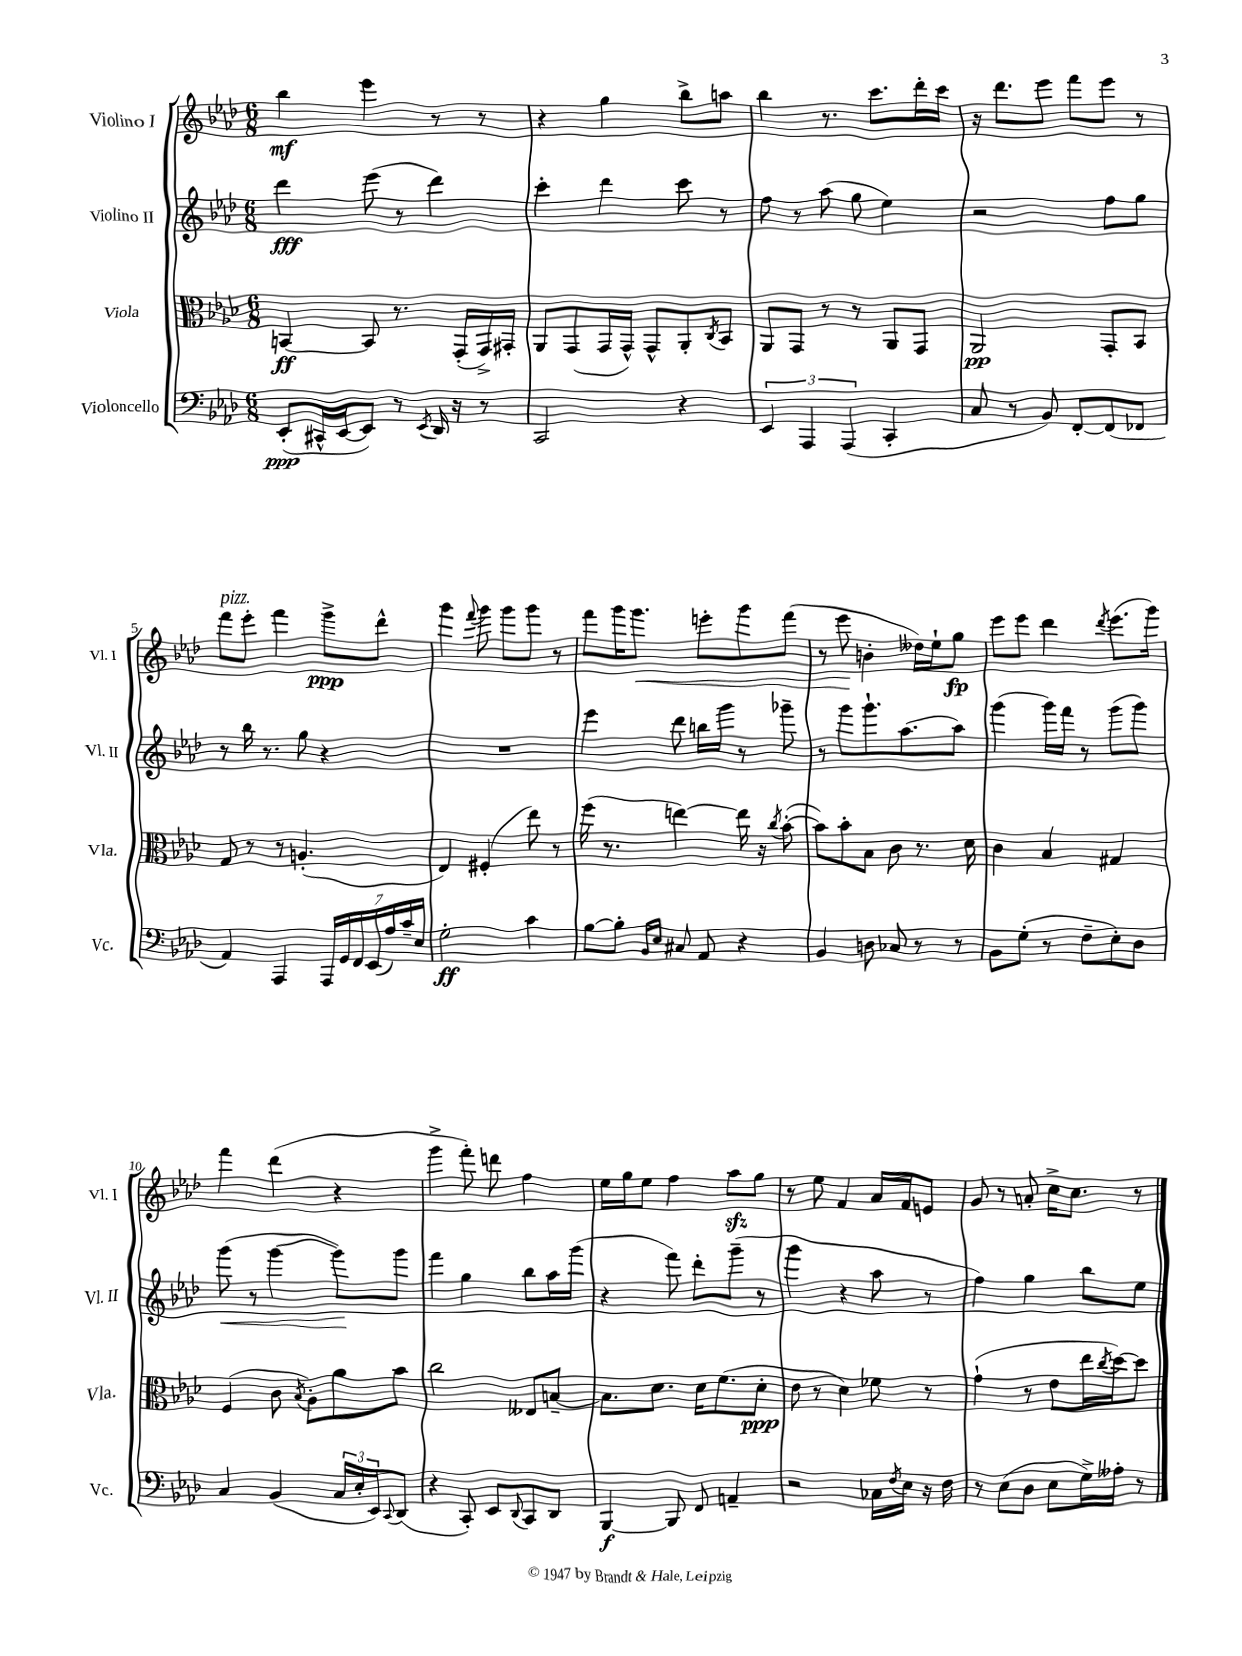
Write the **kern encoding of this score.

**kern	**kern	**kern	**kern
*staff4	*staff3	*staff2	*staff1
*clefF4	*clefC3	*clefG2	*clefG2
*k[b-e-a-d-]	*k[b-e-a-d-]	*k[b-e-a-d-]	*k[b-e-a-d-]
*M6/8	*M6/8	*M6/8	*M6/8
(8EE-'/L	[4BB/	4ddd-\	4bb-\
16CC#^^/L	.	.	.
[16EE-/J	.	.	.
8EE-/]J)	8BB/]	(8eee-\	4eee-\
8r	8.r	8r	.
8qEE-/	.	.	.
16DD-/	.	4ddd-\)	8r
16r	(16GG'/LL	.	.
8r	16GG^/)	.	8r
.	16GG#'/JJ	.	.
=	=	=	=
2CC/	8AA-/L	4ccc'\	4r
.	(8GG/	.	.
.	16GG/L	4ddd-\	4gg\
.	16GG^^/JJ)	.	.
.	8GG^^/L	.	.
4r	8AA-'/	8ccc\	8bb-^\L
.	8qC/	.	.
.	8BB-/J	8r	8aa\J
=	=	=	=
6EE-/	8AA-/L	8ff\	4bb-\
.	8GG/J	8r	.
6AAA-/	.	.	.
.	8r	(8aa-\	8.r
(6AAA-/	.	.	.
.	8r	8gg\	.
.	.	.	8.ccc\L
4CC'/	8AA-/L	4ee-\)	.
.	8GG/J	.	16ddd-'\L
.	.	.	16ccc\JJ
=	=	=	=
8C/	2AA-/	2r	16r
.	.	.	8.ddd-\L
8r	.	.	.
8BB-/)	.	.	8eee-\J
[8FF'/L	.	.	8fff\L
(8FF/]	8GG'/L	8ff\L	8eee-\J
8FF-/J	8BB-/J	8gg\J	8r
=	=	=	=
4AA-/)	8G/	8r	8fff\L
.	8r	16bb-\	8eee-'\J
.	.	8.r	.
4AAA-/	8r	.	4fff\
.	(4.A'/	8gg\	.
28AAA-/LL	.	4r	8ggg^\L
28GG/	.	.	.
28FF/	.	.	.
(28EE-/	.	.	.
.	.	.	8ddd-^^\J
28A-/)	.	.	.
28c~/	.	.	.
28E-/JJ	.	.	.
=	=	=	=
2G'\	4E-/)	2.r	4ggg\
.	.	.	8qqfff/
.	(4F#'/	.	8ggg\
.	.	.	8ggg\L
4c\	8ee-\)	.	8ggg\J
.	8r	.	8r
=	=	=	=
[8B-\L	(16ff\	4eee-\	8fff\L
.	8.r	.	.
8B-'\]J	.	.	16ggg\K
.	.	.	8.ggg\J
16qqBB-/LL	.	.	.
16qqE-/JJ	.	.	.
8C#/	[4ee\)	8ddd-\	.
8AA-/	.	16bb\LL	8eee'\L
.	.	16ggg\JJ	.
4r	16ee\]	8r	8ggg\
.	16r	.	.
.	8qcc/	.	.
.	([8b-'\	8ggg-~\	(8fff\J
=	=	=	=
4BB-/	8b-\]L)	8r	8r
.	8b-'\	8ggg\L	8eee-\
8D\	8B-\J	8.ggg`\	4b'\
8C-/	8c\	.	.
.	.	[8.aa-\	.
8r	8.r	.	16dd--\LL)
.	.	.	16ee-`\J
8r	.	8aa-\]J	8gg\J
.	16d-\	.	.
=	=	=	=
8BB-\L	4c\	(4ggg\	8eee-\L
(8G'\J	.	.	8eee-\J
8r	4B-/	16ggg\LL)	4ddd-\
.	.	16fff\JJ	.
8F~\L	.	8r	.
.	.	.	8qddd-/
8E-'\)	4G#/	(8ggg\L	(8.eee-\L
8D-\J	.	8ggg\J)	.
.	.	.	16ggg\Jk)
=	=	=	=
4C/	(4F/	(8ggg\	4fff\
.	.	8r	.
(4BB-/	8c\	[4ggg\	(4ddd-\
.	8qB-/	.	.
.	8A-'\L)	.	.
24C/LL	8a-\	8ggg\]L)	4r
24E-'/	.	.	.
24EE-/J)	.	.	.
8qqCC/	.	.	.
(8DD-/J	8b-\J	8ggg\J	.
=	=	=	=
4r	2cc\	4fff\	4ggg^\
8CC'/)	.	4gg\	8fff'\)
8EE-/L	.	.	8ddd\
8qqDD-/	.	.	.
8CC/	8E--/L	8bb-\L	4ff\
8DD-/J	[8B~/J	16aa-\L	.
.	.	(16ggg\JJ	.
=	=	=	=
[4BBB-/	8.B\]L	4r	16ee-\LL
.	.	.	16gg\J
.	.	.	8ee-\J
.	8.d-\J	.	.
8BBB-/]	.	8fff\)	4ff\
8FF/	16d-\LK	8ddd-'\L	.
.	(8.f\	.	.
4AA~/	.	(8ggg~\J	8aa-\L
.	8d-'\J	8r	8gg\J
=	=	=	=
2r	8e-\	4ggg\	8r
.	8r	.	8ee-\
.	4d-\)	4r	4f/
16C-\LL	8f-\	8aa-\	16a-/LL
8qF/	.	.	.
16E-\JJ	.	.	16f/J
16r	8r	8r	8e/J
16F\	.	.	.
=	=	=	=
8r	(4g`\	4ff\)	8g/
(8E-\L	.	.	8r
8D-\J	8r	4gg\	8a'/
8E-\L	8e-\L	.	16cc^\LK
.	.	.	8.cc\J
16G^\L)	16ee-\L	8bb-\L	.
.	8qcc/	.	.
16A--'\JJ	[16dd-\J)	.	.
8r	8dd-\]J	8ee-\J	8r
==	==	==	==
*-	*-	*-	*-
